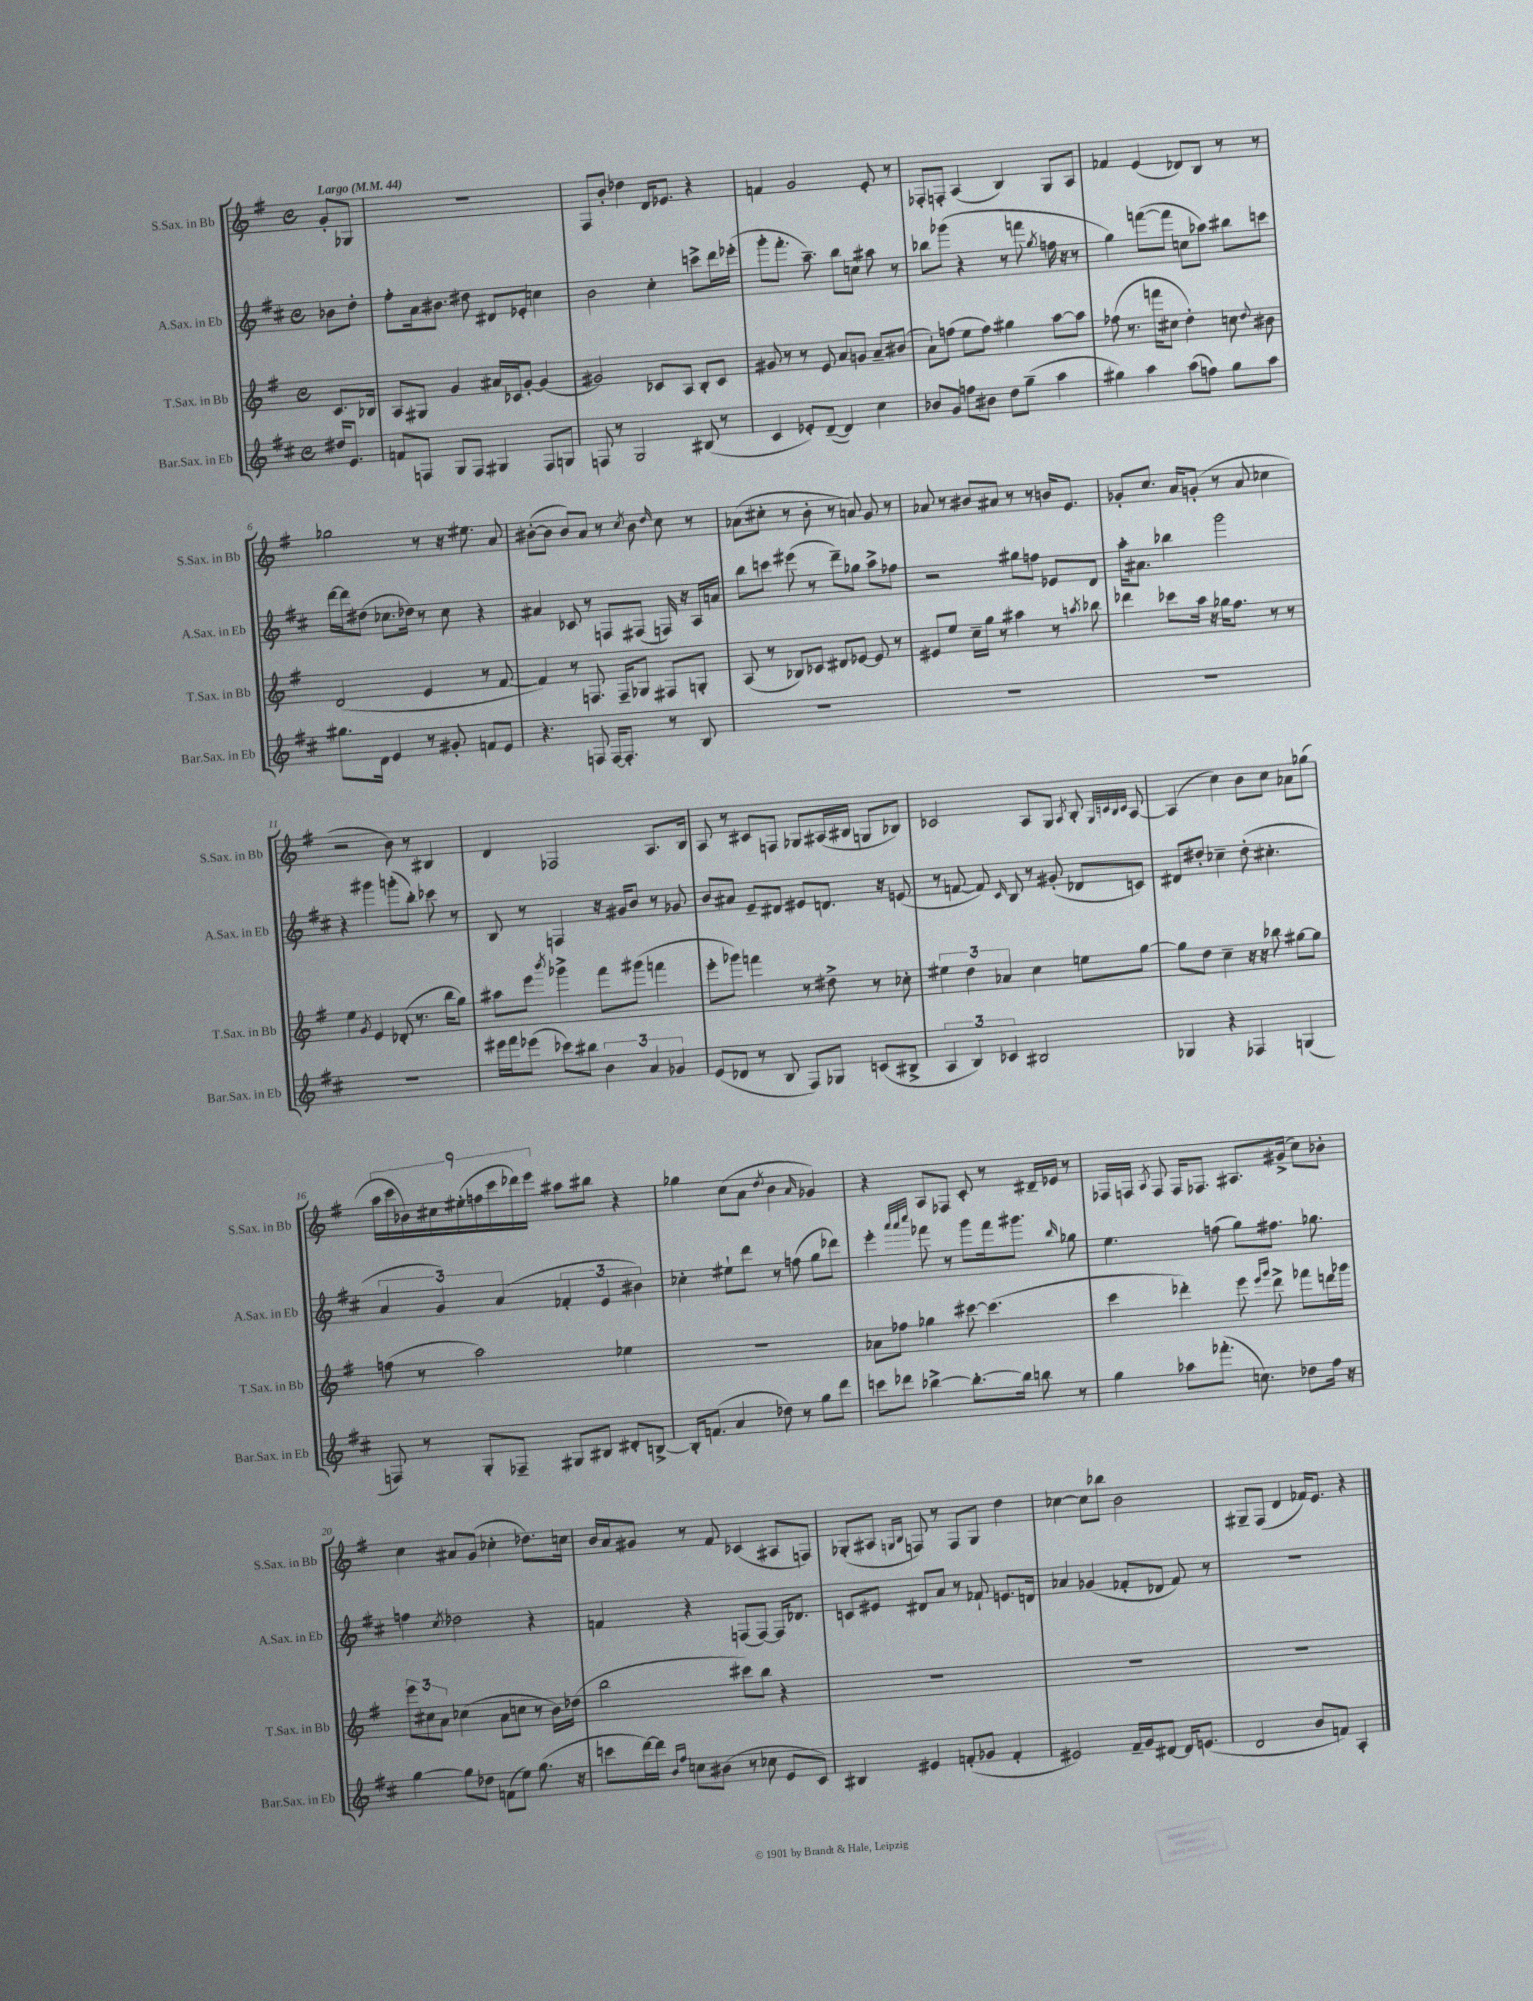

**kern	**kern	**kern	**kern
*part4	*part3	*part2	*part1
*staff4	*staff3	*staff2	*staff1
*I"Bar.Sax. in Eb	*I"T.Sax. in Bb	*I"A.Sax. in Eb	*I"S.Sax. in Bb
*I'Bar.Sax. in Eb	*I'T.Sax. in Bb	*I'A.Sax. in Eb	*I'S.Sax. in Bb
*clefG2	*clefG2	*clefG2	*clefG2
*k[f#c#]	*k[f#]	*k[f#c#]	*k[f#]
*M4/4	*M4/4	*M4/4	*M4/4
*met(c)	*met(c)	*met(c)	*met(c)
*MM44	*MM44	*MM44	*MM44
=	=	=	=
!	!	!	!LO:TX:a:B:t=Largo
16dd#X/KL	8.c/L	8b-X\L	8g'/L
8.e/J	.	.	.
.	.	8dd'\J	8G-X/J
.	16B-X/Jk	.	.
=1	=1	=1	=1
8fn/L	8A/L	8ff#'\L	1r
8Fn/J	8G#X/J	16a\k	.
.	.	8.b#X\J	.
8G/L	4g/	.	.
8F/J	.	8dd#X\	.
4G#X/	16a#X/LL	8d#X/L	.
.	16c-X/J	.	.
.	[8g'/J	8e-X'/J	.
8F/L	(4g/]	4ccn\	.
8Gn/J	.	.	.
=2	=2	=2	=2
8Fn/	2g#X/)	2b\	8F#/L
8r	.	.	8b'/J
2G/	.	.	4dd-X\
.	8c-X/L	4cc#'\	16d/KL
.	.	.	8.e-X/J
.	8A/J	.	.
(8B#X/	8B'/L	8cccn^\L	4r
8r	8c-/J	16ddd\L	.
.	.	(16eee-X'\JJ	.
=3	=3	=3	=3
4c#/	8g#X/	8ggg'\L	4fn/
.	8r	8.fff#'\J	.
8e-X'/L)	8r	.	2g/
.	.	8.aa~\)	.
([8d~/J	8e/	.	.
4d/])	8a/L	8bb\L	.
.	8gn/J	8ccn\J	.
4cc#\	8a~/L	8aa#X\	8e'/
.	(8b#X/J	8r	8r
=4	=4	=4	=4
8b-X/L	8a`\L)	8bb-X\L	8F-X'/L
8g/J	(8ffn\J	(8ggg-X\J	8Fn'/J
8ffn\L	8ee\L	4r	(4A/
8b#X\J	8ff\J)	.	.
8dd\L	4gg#X\	8r	4B/)
(8gg~\J	.	8fffn\	.
.	.	8qgg/	.
4aa\	[8aa\L	16ffn\	8G/L
.	.	16r	.
.	8aa\J]	8r	8A/J
=5	=5	=5	=5
4gg#X\)	(8ff-X\	4gg\)	4f-X/
.	8.r	.	.
4aa\	.	([8fffn\L	(4e/
.	16fffn\KL	.	.
.	8cc#X\J	8fff\J]	.
(8aa\L	4dd'\)	8ccn\L	8d-X/L)
8ffn\J)	.	8aa-X\J)	8B/J
8gg#\L	8ccn\	8bb#X\L	8r
.	8qqdd/	.	.
8aa\J	8b#X\	8cccn\J	8r
!!LO:LB:g=z
=6	=6	=6	=6
8.gg#X\L	(2d/	[16ddd\LL	2gg-X\
.	.	16ddd\J]	.
.	.	(8dd#X\J	.
16d\Jk	.	.	.
4e/	.	8.cc-X\L	.
.	.	16dd-X\Jk)	.
8r	4e/	8r	8r
8g#X'/	.	8cc-\	16r
.	.	.	8.ee#X\
8fn/L	8r	4r	.
8e/J	[8f#/	.	8a/
=7	=7	=7	=7
4.r	4f#/])	4a#X/	([8b#X'\L
.	.	.	8b#\J]
.	8r	8c-X/	8b#/L)
8Fn/	8.Fn/	8r	8a/J
[16F/KL	.	8Fn/L	8r
8.F'/J]	16F~/KL	.	.
.	.	.	8qcc/
.	8G-X/J	(8F#X/J	8b#\
.	.	.	16qqdd/
8r	8F#X/L	16Fn/)	8cc\
.	.	16r	.
8B/	8Gn'/J	16A/LL	8r
.	.	16an/JJ	.
=8	=8	=8	=8
1r	(8A/	8bb\L	(8a-X\L
.	8r	8cccn\J	8cc#X'\J
.	8B-X/L)	(8eee#X\	8r
.	8c-X/J	8r	8b'\
.	8d#X/L	8ddd~\L)	8r
.	[8e-X/J	8gg-X\J	8an/)
.	8e-/]	8aa^\L	8g/
.	8r	8ff-X\J	8r
=9	=9	=9	=9
1r	8e#X/L	2r	8a-X/
.	8ee/J	.	8r
.	16cc~\LL	.	8b#X/L
.	16gg\JJ	.	.
.	8r	.	8a#X/J
.	4aa#X\	8gg#X\L	8r
.	.	8ffn\J	8r
.	8r	8e-X/L	16bn/KL
.	.	.	8.e/J
.	8qaan/	.	.
.	8bb-X\	8d/J	.
=10	=10	=10	=10
1r	4ddd-X\	16aa'\KL	8g-X'/L
.	.	8.a#X\J	.
.	.	.	8.cc/J
.	8ccc-X\L	4bb-X\	.
.	.	.	16a/KL
.	16aa\Jk	.	(8gn'/J
.	16r	.	.
.	16gg-X\KL	2ggg\	8r
.	8.ff#\J	.	.
.	.	.	8a/
.	8r	.	4cc-X\
.	8r	.	.
!!LO:LB:g=z
=11	=11	=11	=11
1r	4ee\	4r	2r
.	8qg/	.	.
.	4e/	4ggg#X\	.
.	(8d-X'/	(8gggn'\L	8b\)
.	8.r	8bb'\J)	8r
.	.	8ccc-X\	4B#X/
.	16bb\KL	.	.
.	8gg\J)	8r	.
=12	=12	=12	=12
16eee#X\LL	8aa#X\L	8B/	4d/
16fff#\J	.	.	.
(8eee-X\J	8eee\J	8r	.
.	8qbbb/	.	.
8ccc-X\L)	4ggg-X^\	4Fn/	2F-X/
8bb#X\J	.	.	.
6b\	8fff#\L	16r	.
.	.	16g#X/KL	.
.	(8ggg#X\J	8b/J	.
6a/	.	.	.
.	4fffn\	8r	8.A/L
6g-X/	.	.	.
.	.	8g-X/	.
.	.	.	16B/Jk
=13	=13	=13	=13
(8e/L	8eee'\L	8b/L	8A/
8d-X/J	8ggg-X\J)	8a#X/J	8r
8r	4fffn\	8e~/L	8c#X/L
8B/	.	8d#X/J	8Fn/J
8F#/L)	8r	8e#X/L	8G-X/L
8G-X/J	8dd#X^\	8.dn/J	(16A#X/L
.	.	.	16B#X/JJ
(8cn/L	8r	.	8Gn/L
.	.	16r	.
8B#X^/J	8cc-X'\	(8en/	8B-X/J)
=14	=14	=14	=14
6A/	6ee#X\	8r	2c-X/
.	.	[8fn/	.
6B/)	6dd\	.	.
.	.	8f/])	.
6c-X/	6a-X/	.	.
.	.	16qqc#/	.
.	.	8B/	.
2B#X/	4cc\	8r	8A/L
.	.	(8g#X'/	8G/J
.	.	.	8qA/
.	8een\L	8d-X/L	8B'/
.	.	.	32qqG/LLL
.	.	.	32qqcn/
.	.	.	32qqB/
.	.	.	32qqc/JJJ
.	[8gg\J	8cn/J)	[8A/
=15	=15	=15	=15
4G-X/	8gg\L]	8d#X/L	(4A/]
.	8dd\J	8dd#X'/J	.
4r	4cc~\	4cc-X~\	4cc\)
4F-X/	16r	(8dd#'\	8b\L
.	16r	.	.
.	8bb-X\	4.cc#X'\	8cc\J
(4Gn/	[8gg#X\L	.	8a-X\L
.	8gg#\J]	.	(8gg-X\J
!!LO:LB:g=z
=16	=16	=16	=16
8Fn/)	(8ffn\	6a/	18aa\LL
.	.	.	18ccc\
.	.	.	18b-X\)
8r	8r	.	.
.	.	6g/)	18cc#X\
.	.	.	(18ee#X'\
8G'/L	2aa\)	.	.
.	.	.	18ffn\
.	.	(6a/	18ccc\
8F-X~/J	.	.	.
.	.	.	18ddd-X\)
.	.	.	18eee\JJ
8G#X/L	.	6f-X'/	8aa#X\L
8B#X/J	.	.	8bb#X\J
.	.	6e/	.
8d#X'/L	4ee-X\	.	4r
.	.	6b#X\)	.
[8Bn^/J	.	.	.
=17	=17	=17	=17
16B'/KL]	1r	4cc-X'\	4gg-X\
(8.fn/J	.	.	.
4a/	.	8ee#X`\L	(8cc\L
.	.	8ddd\J	8a\J
.	.	.	8qdd/
8dd-X\)	.	8r	4b\
8r	.	(8ffn\	.
.	.	.	16qqa/
8gg\L	.	8gg\L	4g-X/)
8ddd\J	.	8ddd-X\J)	.
=18	=18	=18	=18
8cccn\L	8a-X\L	4eee'\	4r
8ddd-X\J	8ff-X\J	.	.
.	.	32qqaaa/LLL	.
.	.	32qqaaa/	.
.	.	32qqcccc#/JJJ	.
[4bb-X^\	4gg-X\	8fff-X\	8A/L
.	.	8r	8F-X/J
8.bb-'\L_	[8ccc#X\	8ggg\L	8c'/
.	(4.ccc#\]	16fff-\k	8r
16bb-\Jk]	.	8.ggg#X\J	.
8bbn\	.	.	16d#X~/LL
.	.	.	16e-X/JJ
.	.	16qqbb/	.
8r	.	8gg-X\	8r
=19	=19	=19	=19
4gg\	4ccc\	4.ee\	16F-X/LL
.	.	.	16Fn/JJ
.	.	.	8qA/
.	.	.	8F/
8aa-X\L	4ddd-X'\)	.	16F/KL
.	.	.	8.F-X/J
(8.fff-X'\J	.	(8ffn\	.
.	8eee\	8gg\L)	8.A#X/L
8.ccn\)	.	.	.
.	16qqeee/LL	.	.
.	16qqggg/JJ	.	.
.	8ddd-^\	8.ff#X\J	.
.	.	.	(16g#X^/Jk
8dd-X\L	8fff-X\L	.	8cc\L)
.	.	8.gg-X\	.
16ff#\Jk	16dddn\L	.	8b-X'\J
16r	16ggg-X\JJ	.	.
!!LO:LB:g=z
=20	=20	=20	=20
[4gg\	12eee\L	4ffn\	4cc\
.	12cc#X\	.	.
.	12a\J	.	.
.	.	8qcc#/	.
8gg\L]	(4cc-X\	2dd-X\	8a#X/L
8dd-X\J	.	.	(8g/J
(8fn\L	8a\L	.	4cc-X'\
8ee\J)	8ccn\J	.	.
(8.gg\	8r	4r	8.dd-X\L)
.	16b\LL)	.	.
16r	(16dd-X\JJ	.	16ccn\Jk
=21	=21	=21	=21
8cccn\L	2bb\	4fn/	16b/LL
.	.	.	16a/J
[16ddd\L)	.	.	8g#X/J
16ddd\JJ]	.	.	.
16qqb/LL	.	.	.
16qqff#/JJ	.	.	.
8ccn\L	.	4r	8r
(8b#X\J	.	.	8f#/
8r	8ccc#X\L)	(8Fn/L	(4c-X/
8cc-X\	8bb\J	[8F/J)	.
8e/L	4r	16F/KL]	8A#X/L
.	.	8.d-X/J	.
8c#/J)	.	.	8Fn/J)
=22	=22	=22	=22
4B#X/	1r	8cn/L	(8G-X'/L
.	.	8e#X/J	8A#X/J
.	.	.	16qqGn/LL
.	.	.	16qqB/JJ
4e#X/	.	8d#X/L	8Fn/)
.	.	8a/J	8r
(8fn'/L	.	8r	8F/L
8g-X/J	.	8f-X`/	8G/J
4f'/	.	8.en/L	4dd\
.	.	16dn/Jk	.
=23	=23	=23	=23
2e#X/)	1r	4a-X/	[4cc-X\
.	.	(4g-X/	8cc-\L]
.	.	.	8bb-X\J
16f#~/LL	.	8f-X'/L	2b\
16g/J	.	.	.
[8d#X/J	.	8d-X/J	.
16d#/KL]	.	8f-/)	.
(8.en/J	.	.	.
.	.	8r	.
=24	=24	=24	=24
2d/	1r	1r	8G#X~/L
.	.	.	(8F#/J
.	.	.	4d/
8b/L	.	.	16f-X/KL)
.	.	.	8.e/J
8fn/J)	.	.	.
4A'/	.	.	4r
==	==	==	==
*-	*-	*-	*-
